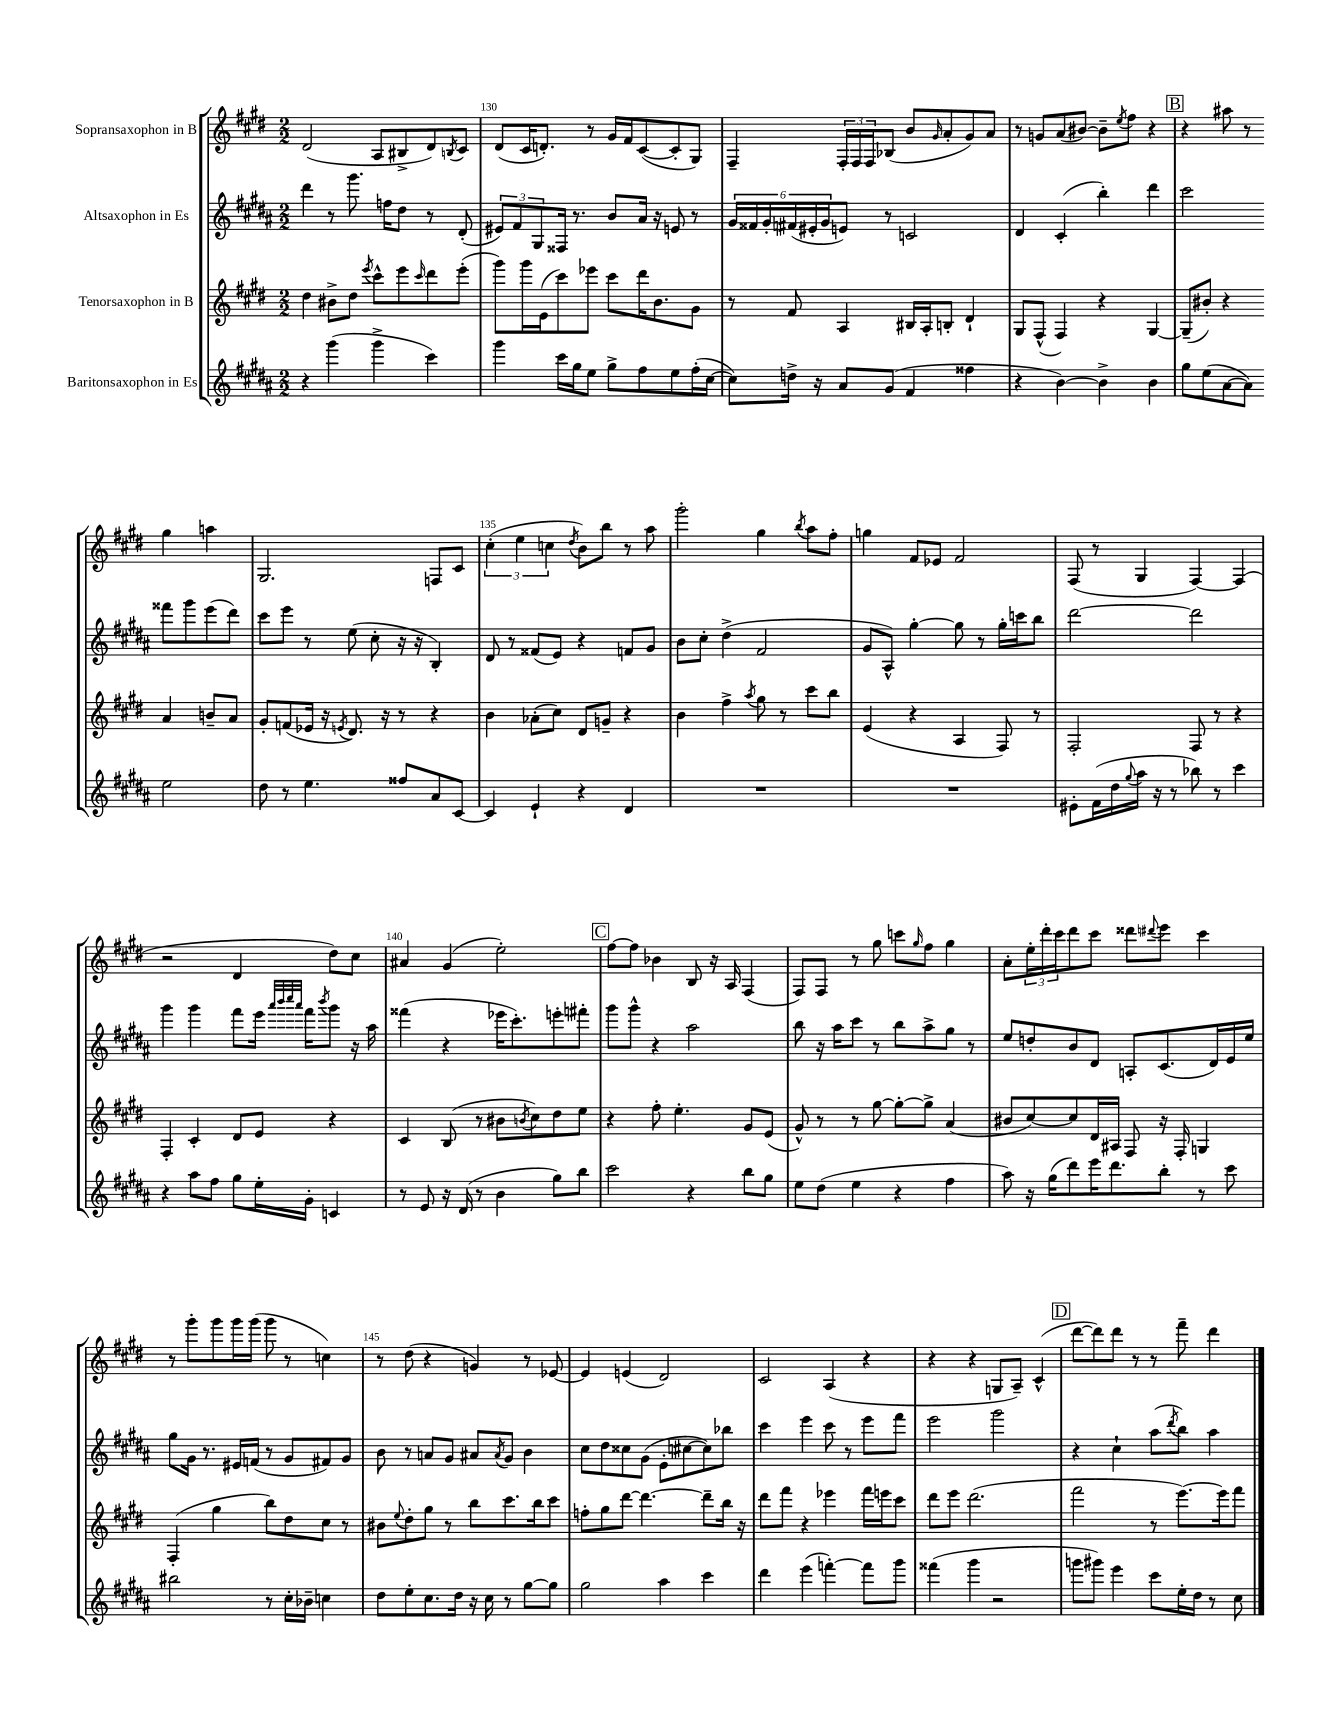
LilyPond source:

<<
\new StaffGroup <<
\new Staff = "s0" \with { instrumentName = "Sopransaxophon in B" } {
    \clef treble \key e \major \numericTimeSignature \time 2/2
    dis'2( a8 bis8-> dis'8) \acciaccatura { b8 } cis'8 |
    dis'8( cis'16 d'8.-.) r8 gis'16 fis'16 cis'8~( cis'8-. gis8) |
    fis4-- \tuplet 3/2 { fis16-. fis16 fis16 } bes8( b'8 \grace { gis'16 } a'8-. gis'8) a'8 |
    r8 g'8 a'8( bis'8~) bis'8-- \acciaccatura { e''8 } fis''8 r4 |
    \mark \markup { \box "B" } r4 ais''8 r8 gis''4 a''4 |
    gis2. f8 cis'8 |
    \tuplet 3/2 { cis''4-.( e''4 c''4 } \acciaccatura { dis''8 } b'8) b''8 r8 a''8 |
    gis'''2-. gis''4 \acciaccatura { b''8 } a''8 fis''8-. |
    g''4 fis'8 ees'8 fis'2 |
    fis8( r8 gis4 fis4~) fis4( |
    r2 dis'4 dis''8) cis''8 |
    ais'4 gis'4( e''2-.) |
    \mark \markup { \box "C" } fis''8~ fis''8 bes'4 b8 r16 a16 fis4( |
    fis8) fis8 r8 gis''8 c'''8 \grace { gis''16 } fis''8 gis''4 |
    a'8-. \tuplet 3/2 { e''16-. dis'''16-. cis'''16 } dis'''8 cis'''8 disis'''8 \appoggiatura { dis'''8 } e'''8 cis'''4 |
    r8 gis'''8-. gis'''8 gis'''16 gis'''16( gis'''8 r8 c''4) |
    r8 dis''8( r4 g'4) r8 ees'8~ |
    ees'4 e'4( dis'2) |
    cis'2 a4( r4 |
    r4 r4 g8 a8--) cis'4-^( |
    \mark \markup { \box "D" } dis'''8~ dis'''8) dis'''8 r8 r8 fis'''8-- dis'''4 \bar "|." |
}
\new Staff = "s1" \with { instrumentName = "Altsaxophon in Es" } {
    \clef treble \key b \major \numericTimeSignature \time 2/2
    dis'''4 r8 gis'''8. f''16 dis''8 r8 dis'8-.( |
    \tuplet 3/2 { eis'8) fis'8 gis8 } fisis16 r8. b'8 ais'16 r16 e'8 r8 |
    \tuplet 6/4 { gis'16 fisis'16 gis'16-. fis'16( eis'16-. gis'16 } e'8) r8 c'2 |
    dis'4 cis'4-.( b''4-.) dis'''4 |
    \mark \markup { \box "B" } cis'''2 fisis'''8 gis'''8 e'''8( dis'''8) |
    cis'''8 e'''8 r8 e''8( cis''8-. r16 r16 b4-.) |
    dis'8 r8 fisis'8( e'8) r4 f'8 gis'8 |
    b'8 cis''8-. dis''4->( fis'2 |
    gis'8 ais8-^) gis''4~-. gis''8 r8 gis''16-. c'''16 b''8 |
    dis'''2~ dis'''2 |
    gis'''4 gis'''4 fis'''8 e'''16 \grace { ais'''32 b'''32 cis''''32 ais'''32 } fis'''16 \acciaccatura { b'''8 } gis'''8 r16 ais''16 |
    fisis'''4( r4 ees'''16 cis'''8.-.) e'''8-. fis'''8-. |
    \mark \markup { \box "C" } gis'''8 gis'''8-^ r4 ais''2 |
    b''8 r16 ais''16 cis'''8 r8 b''8 ais''8-> gis''8 r8 |
    e''8 d''8-. b'8 dis'8 a8-. cis'8.( dis'16) e'16 e''16 |
    gis''8 gis'16 r8. eis'16 f'16( r8 gis'8 fis'8) gis'8 |
    b'8 r8 a'8 gis'8 ais'8 \acciaccatura { ais'8 } gis'8 b'4 |
    cis''8 dis''8 cisis''8 gis'8( e'8-. cis''8~ cis''8) bes''8 |
    cis'''4 e'''4 cis'''8 r8 e'''8 fis'''8 |
    e'''2 gis'''2 |
    \mark \markup { \box "D" } r4 cis''4-! ais''8( \acciaccatura { dis'''8 } b''8) ais''4 \bar "|." |
}
\new Staff = "s2" \with { instrumentName = "Tenorsaxophon in B" } {
    \clef treble \key e \major \numericTimeSignature \time 2/2
    dis''4 bis'8-> dis''8 \acciaccatura { e'''8 } cis'''8-^ e'''8 \grace { cis'''16 } dis'''8 e'''8-.( |
    gis'''8) gis'''16 e'16( cis'''8) ees'''8 cis'''8 dis'''16 b'8. gis'8 |
    r8 fis'8 a4 bis16 a16-. b8-. dis'4-! |
    gis8 fis8-^( fis4) r4 gis4~ |
    \mark \markup { \box "B" } gis8--( bis'8-.) r4 a'4 b'8-- a'8 |
    gis'8-. f'8( ees'16 r16 \acciaccatura { e'8 } dis'8.) r16 r8 r4 |
    b'4 aes'8-.( cis''8) dis'8 g'8-- r4 |
    b'4 fis''4-> \acciaccatura { a''8 } gis''8 r8 cis'''8 b''8 |
    e'4( r4 a4 fis8) r8 |
    fis2-. fis8 r8 r4 |
    fis4-. cis'4-. dis'8 e'8 r4 |
    cis'4 b8( r8 bis'8 \acciaccatura { b'8 } cis''8) dis''8 e''8 |
    \mark \markup { \box "C" } r4 fis''8-. e''4.-. gis'8 e'8( |
    gis'8-^) r8 r8 gis''8~ gis''8~-. gis''8-> a'4( |
    bis'8 cis''8~) cis''8 dis'16 ais16 fis8 r16 fis16-. g4 |
    fis4-.( gis''4 b''8) dis''8 cis''8 r8 |
    bis'8 \appoggiatura { e''8 } dis''8-. gis''8 r8 b''8 cis'''8. b''16 cis'''8 |
    f''8-. gis''8 dis'''8~ dis'''4.~ dis'''8-- b''16 r16 |
    dis'''8 fis'''8 r4 ees'''4 fis'''16 e'''16 cis'''8 |
    dis'''8 e'''8 dis'''2.( |
    \mark \markup { \box "D" } fis'''2 r8 e'''8.~) e'''16 fis'''8 \bar "|." |
}
\new Staff = "s3" \with { instrumentName = "Baritonsaxophon in Es" } {
    \clef treble \key b \major \numericTimeSignature \time 2/2
    r4 gis'''4( gis'''4-> cis'''4) |
    gis'''4 cis'''16 gis''16 e''8 gis''8-> fis''8 e''8 fis''16-.( cis''16~ |
    cis''8) d''16-> r16 ais'8 gis'8( fis'4 fisis''4 |
    r4 b'4~) b'4-> b'4 |
    \mark \markup { \box "B" } gis''8 e''8( ais'8~ ais'8) e''2 |
    dis''8 r8 e''4. fisis''8 ais'8 cis'8~ |
    cis'4 e'4-! r4 dis'4 |
    R1 |
    R1 |
    eis'8-. fis'16( dis''16 \appoggiatura { gis''8 } ais''16 r16 r8 bes''8) r8 cis'''4 |
    r4 ais''8 fis''8 gis''8 e''16-. gis'16-. c'4 |
    r8 e'8 r16 dis'16( r8 b'4 gis''8) b''8 |
    \mark \markup { \box "C" } cis'''2 r4 b''8 gis''8 |
    e''8 dis''8( e''4 r4 fis''4 |
    ais''8) r16 gis''16( dis'''8) e'''16 dis'''8. b''8-. r8 cis'''8 |
    bis''2 r8 cis''16-. bes'16-- c''4 |
    dis''8 e''8-. cis''8. dis''16 r16 cis''16 r8 gis''8~ gis''8 |
    gis''2 ais''4 cis'''4 |
    dis'''4 e'''4( f'''4~-.) f'''8 gis'''8 |
    fisis'''4( gis'''4 r2 |
    \mark \markup { \box "D" } g'''8 gis'''8) e'''4 cis'''8 e''16-. dis''16 r8 cis''8 \bar "|." |
}
>>
>>
\layout { \context { \Score currentBarNumber = #129 \override BarNumber.break-visibility = ##(#f #t #t) barNumberVisibility = #(every-nth-bar-number-visible 5) } }
